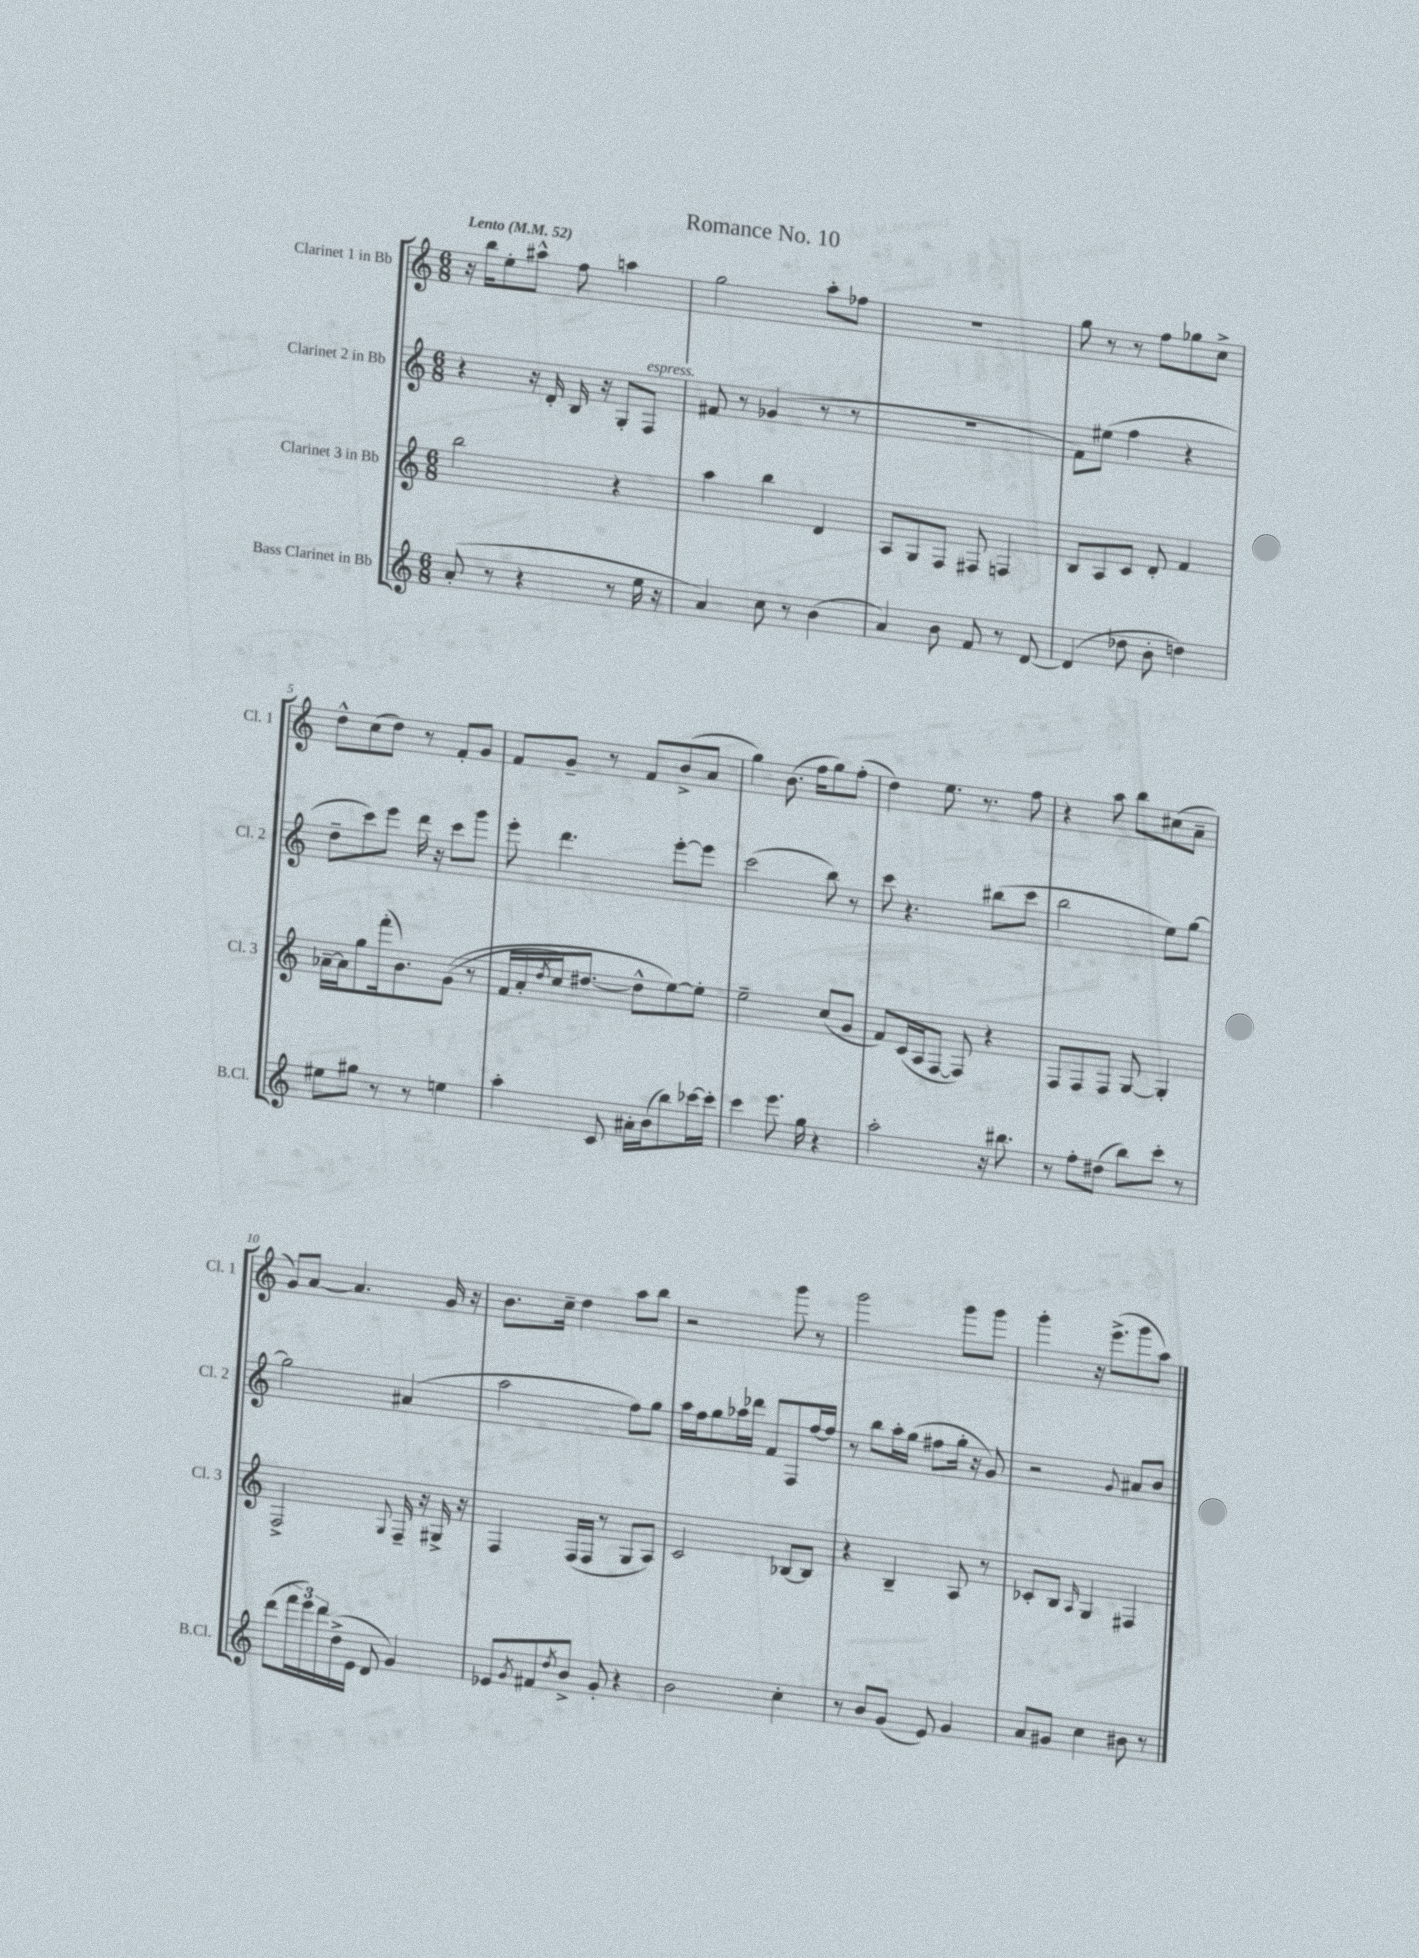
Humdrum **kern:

**kern	**kern	**kern	**kern
*part4	*part3	*part2	*part1
*staff4	*staff3	*staff2	*staff1
*I"Bass Clarinet in Bb	*I"Clarinet 3 in Bb	*I"Clarinet 2 in Bb	*I"Clarinet 1 in Bb
*I'B.Cl.	*I'Cl. 3	*I'Cl. 2	*I'Cl. 1
*clefG2	*clefG2	*clefG2	*clefG2
*k[]	*k[]	*k[]	*k[]
*M6/8	*M6/8	*M6/8	*M6/8
*MM52	*MM52	*MM52	*MM52
=1	=1	=1	=1
!	!	!	!LO:TX:a:B:t=Lento
(8a'/	2bb\	4r	16r
.	.	.	16bb\KL
8r	.	.	8ee'\
4r	.	16r	8aa#X^^\J
.	.	16d'/	.
.	.	16B/	8ff\
.	.	16r	.
8r	4r	8G'/L	4aan\
!	!	!LO:TX:a:i:t=espress.	!
16ee\	.	8F/J	.
16r	.	.	.
=2	=2	=2	=2
4a/)	4aa\	8f#X/	2gg\
.	.	8r	.
8cc\	4bb\	(4g-X/	.
8r	.	.	.
(4b\	4d/	8r	8aa'\L
.	.	8r	8ff-X\J
=3	=3	=3	=3
4a/)	8A/L	2.r	2.r
.	8G/	.	.
8b\	8F/J	.	.
8f/	8F#X/	.	.
8r	4Fn/	.	.
[8d/	.	.	.
=4	=4	=4	=4
(4d/]	8B/L	8f\L)	8gg\
.	8A/	(8ee#X\J	8r
8dd-X\	8c/J	4ff\	8r
8b'\	8d'/	.	8ff\L
4ddn\)	4f/	4r	8gg-X\
.	.	.	8cc^\J
!!LO:LB:g=z
=5	=5	=5	=5
8ee#X\L	[16a-X~\LL	8dd~\L	8dd^^\L
.	16a-\J]	.	.
8gg#X\J	8gg\	8ccc\)	(8cc\
8r	(16fff'\k	8eee\J	8dd\J)
.	8.b\)	.	.
8r	.	16ddd\	8r
.	.	16r	.
4een\	((8g\J	8ccc\L	8f'/L
.	8r	8ggg\J	8g/J
=6	=6	=6	=6
4aa'\	16f/LL	8eee'\	8f/L
.	16a'/	.	.
.	8qdd/	.	.
.	16cc/J)	4.ddd\	8g~/J
.	[8.dd#X/J	.	.
8c/	.	.	8r
16a#X'\LL	8dd#^^\L]	.	8f/L
(16b\J	.	.	.
8bb\)	[8ee\)	[8eee'\L	(8b^/
[16ccc-X\L	8ee'\J]	8eee\J]	8a/J
16ccc-'\JJ]	.	.	.
=7	=7	=7	=7
4ccc\	2ee~\	(2ccc\	4gg\)
8.eee\	.	.	(8.b\
16gg\	.	.	16ff\KL
4r	(8cc/L	8bb\)	8gg\)
.	8g/J	8r	(8ff'\J
=8	=8	=8	=8
2aa'\	8f/L)	8ccc\	4dd\)
.	(16c/L	4.r	.
.	16A/J	.	.
.	[8F/J	.	8.ee\
.	8F/])	.	.
.	.	.	8.r
16r	4r	(8bb#X\L	.
8.bb#X\	.	.	.
.	.	8ccc\J	8ff\
=9	=9	=9	=9
8r	8F/L	2bb\	4r
8ff'\L	8F/	.	.
(8dd#X\J	8F/J	.	8aa\
8bb\L)	[8G/	.	8bb\L
8ccc'\J	4G'/]	8ee\L)	(8cc#X\
8r	.	[8gg\J	8a~\J
!!LO:LB:g=z
=10	=10	=10	=10
(8ddd\L	2F^/	2gg\]	8g/L)
24fff\L	.	.	[8a/J
24eee\)	.	.	.
24ddd\	.	.	.
(16dd^\	.	.	4.a/]
16e\JJ	.	.	.
8d/	.	.	.
.	8qqG/	.	.
4g/)	16F~/	(4a#X/	.
.	16r	.	.
.	16G#X^/	.	16g/
.	16r	.	16r
=11	=11	=11	=11
8e-X/L	4F/	2aa\	8.b\L
8qg/	.	.	.
8f#X/	.	.	.
.	.	.	16cc~\Jk
8qdd/	.	.	.
8b^/J	(16F/LL	.	4dd\
.	16F/JJ	.	.
8g'/	8r	.	.
4r	8G/L	8ff\L)	8aa\L
.	8A/J)	8gg\J	8bb\J
=12	=12	=12	=12
2b\	2c/	16aa\LL	2r
.	.	16ff\J	.
.	.	8gg\	.
.	.	16aa-X\L	.
.	.	16ddd-X\JJ	.
.	.	8f/L	.
4cc'\	[8B-X/L	8F/	8ggg\
.	8B-/J]	[16ff/L	8r
.	.	16ff/JJ]	.
=13	=13	=13	=13
8r	4r	8r	2ggg\
8b/L	.	8bb\L	.
(8g/J	4B~/	16aa'\L	.
.	.	(16gg\JJ	.
8e/)	.	8ff#X\L	.
4g/	8A/	16gg'\Jk	8ggg\L
.	.	16r	.
.	8r	8g/)	8ggg\J
=14	=14	=14	=14
8a/L	8c-X'/L	2r	4ggg'\
8g#X/J	8B/J	.	.
.	16qqA/	.	.
4cc\	4G/	.	16r
.	.	.	(8.eee^\L
.	.	8qqg/	.
8b#X\	4F#X/	8a#X/L	8ggg\
8r	.	8b/J	8aa\J)
==	==	==	==
*-	*-	*-	*-
